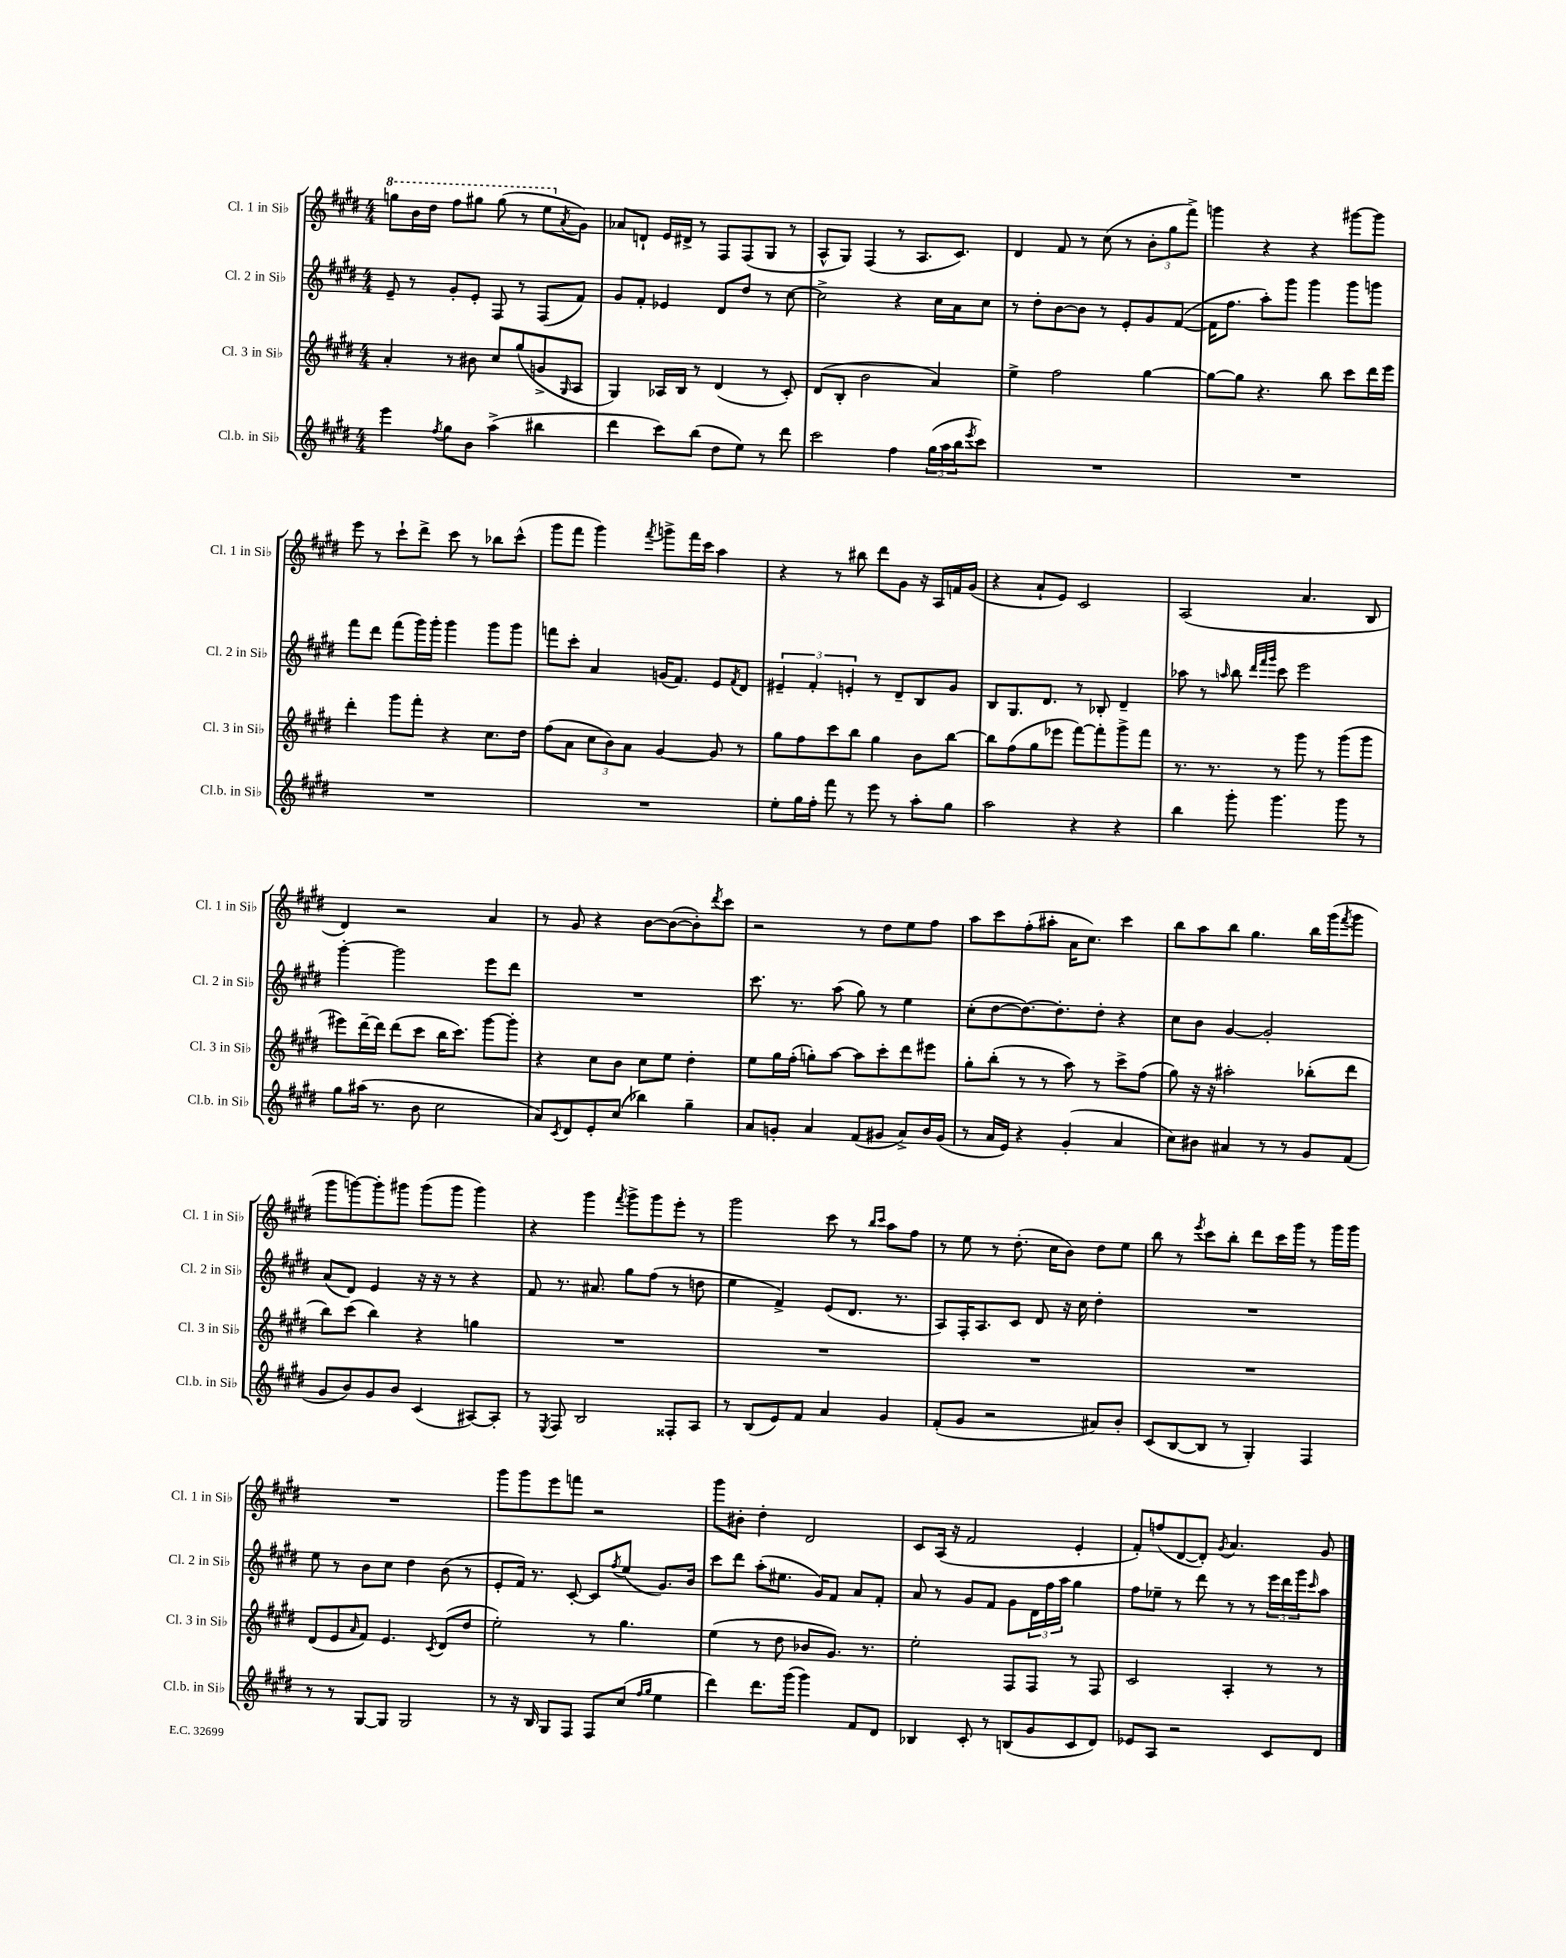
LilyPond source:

<<
\new StaffGroup <<
\new Staff = "s0" \with { instrumentName = "Cl. 1 in Sib" shortInstrumentName = "Cl. 1 in Sib" } {
    \clef treble \key e \major \numericTimeSignature \time 4/4
    \ottava #1 g'''8 b''16 dis'''16 fis'''8 gis'''8 gis'''8( r8 e'''8 \ottava #0 \acciaccatura { a'8 } gis'8) |
    aes'8 d'8-! e'16 dis'16-> r8 fis8 fis8( gis8 r8 |
    a8-^ gis8) fis4( r8 a8. cis'8.) |
    dis'4 fis'8 r8 cis''8( r8 \tuplet 3/2 { b'8-. gis''8 fis'''8->) } |
    g'''4 r4 r4 gis'''8~ gis'''8 |
    e'''8 r8 cis'''8-! dis'''8-> cis'''8 r8 bes''8 cis'''8-^( |
    gis'''8 fis'''8 gis'''4) \acciaccatura { fis'''8 } g'''8-> fis'''16 cis'''16 a''4 |
    r4 r8 bis''8 dis'''8 gis'8 r16 a16 f'16 gis'16( |
    r4 a'8-! e'8) cis'2 |
    a2( a'4. b8 |
    dis'4) r2 a'4 |
    r8 gis'8 r4 b'8~ b'8~( b'8-.) \acciaccatura { dis'''8 } cis'''8 |
    r2 r8 dis''8 e''8 fis''8 |
    a''8 cis'''8 fis''8-.( ais''8-. a'16 cis''8.) cis'''4 |
    b''8 a''8 b''8 gis''4. b''16 gis'''16( \acciaccatura { fis'''8 } gis'''8 |
    gis'''8 g'''8~) g'''8-. gis'''8 gis'''8( gis'''8 gis'''4) |
    r4 gis'''4 \acciaccatura { fis'''8 } gis'''8-> gis'''8 e'''8-. r8 |
    gis'''2 cis'''8 r8 \grace { b''16 cis'''16 } a''8 fis''8 |
    r8 e''8 r8 dis''8.-.( cis''16 b'8) dis''8 e''8 |
    b''8 r8 \acciaccatura { e'''8 } cis'''8 b''8-. dis'''8 cis'''16 gis'''16 r8 gis'''16 gis'''16 |
    R1 |
    gis'''8 gis'''8 e'''8 f'''8 r2 |
    gis'''8 bis'8-. dis''4-. dis'2 |
    cis'8 a16( r16 fis'2 e'4-. |
    fis'8-.) f''8( dis'8~ dis'8-.) \acciaccatura { gis'8 } a'4. gis'8 \bar "|." |
}
\new Staff = "s1" \with { instrumentName = "Cl. 2 in Sib" shortInstrumentName = "Cl. 2 in Sib" } {
    \clef treble \key e \major \numericTimeSignature \time 4/4
    e'8-- r8 gis'8-. e'8-. fis8 r8 fis8( fis'8) |
    gis'8 fis'8-. ees'4 dis'8 dis''8 r8 cis''8~ |
    cis''2-> r4 cis''16 a'16 cis''8 |
    r8 dis''8-. b'8~ b'8 r8 e'8-. gis'8 fis'8~( |
    fis'16 fis''8. a''8-.) gis'''8 gis'''4 gis'''8 g'''8 |
    fis'''8 dis'''8 fis'''8( gis'''16) gis'''16-. gis'''4 gis'''8 gis'''8 |
    f'''8 cis'''8-. a'4 g'16( fis'8.) e'8 \acciaccatura { fis'8 } dis'8 |
    \tuplet 3/2 { eis'4-- fis'4-. e'4-. } r8 dis'8-- b8 gis'8 |
    b8 gis8. dis'8. r8 bes8-. dis'4-- |
    aes''8 r8 \grace { a''16 } b''8 \grace { dis'''32 fis'''32 gis'''32 } cis'''8 e'''2 |
    gis'''4~-. gis'''2 e'''8 dis'''8 |
    R1 |
    cis'''8. r8. a''8( gis''8) r8 e''4 |
    cis''8-.( dis''8~ dis''8.~) dis''8.-. dis''8-. r4 |
    cis''8 b'8 gis'4~ gis'2-. |
    a'8( dis'8) e'4 r16 r16 r8 r4 |
    fis'8 r8. ais'8. gis''8 fis''8( r8 d''8 |
    e''4 fis'4->) e'8( dis'8. r8. |
    a8) fis16-. a8. cis'8 dis'8 r16 cis''16 dis''4-. |
    R1 |
    e''8 r8 b'8 cis''8 dis''4 b'8( r8 |
    e'8-. fis'16) r8. cis'8~-. cis'8 \acciaccatura { fis''8 } e''8( gis'8.) b'16 |
    cis'''8 dis'''8 a''8-.( eis''8. gis'16) fis'8 a'8 fis'8-. |
    a'8 r8 gis'8 fis'8 gis'8 \tuplet 3/2 { dis'16 fis''16 a''16 } gis''4 |
    fis''8 ees''8-- r8 dis'''8 r8 r8 \tuplet 3/2 { e'''16 dis'''16 gis'''16 } \grace { cis'''16 } a''8 \bar "|." |
}
\new Staff = "s2" \with { instrumentName = "Cl. 3 in Sib" shortInstrumentName = "Cl. 3 in Sib" } {
    \clef treble \key e \major \numericTimeSignature \time 4/4
    a'4-. r8 bis'8 cis''8 gis''8( g'8-> \grace { gis16 } a8 |
    gis4) aes16 b16 r8 dis'4( r8 cis'8-.) |
    dis'8( b8-. b'2 a'4) |
    e''4-> fis''2 gis''4~ |
    gis''8~ gis''8 r4. b''8 cis'''8 dis'''16 e'''16 |
    dis'''4-. gis'''8 fis'''8-. r4 cis''8. dis''16 |
    fis''8( a'8 \tuplet 3/2 { cis''8 b'8) a'8 } gis'4~ gis'8 r8 |
    gis''8 fis''8 cis'''8 b''8 gis''4 b'8 b''8~ |
    b''8 fis''8( gis''8 ees'''8 fis'''8~) fis'''8-. gis'''8-> fis'''8 |
    r8. r8. r8 gis'''8 r8 gis'''8( gis'''8 |
    eis'''8) dis'''16~-- dis'''16 dis'''8( cis'''8 b''16 cis'''8.) gis'''8~ gis'''8-. |
    r4 cis''8 b'8 cis''8 e''8 dis''4-. |
    e''8 gis''16 fis''16-.( g''8-.) a''8~ a''8 cis'''8-. dis'''8 eis'''8 |
    gis''8-. b''8-.( r8 r8 a''8) r8 cis'''8-> fis''8( |
    gis''8) r16 r16 ais''2-. bes''8-.( dis'''8 |
    b''8) cis'''8( b''4) r4 g''4 |
    R1 |
    R1 |
    R1 |
    R1 |
    dis'8( e'8 \grace { a'16 } fis'8) e'4. \acciaccatura { cis'8 } dis'8( dis''8 |
    e''2-.) r8 gis''4. |
    e''4( r8 dis''8 bes'8 gis'8.) r8. |
    e''2-. fis8 fis8 r8 fis8 |
    cis'2 a4-. r8 r8 \bar "|." |
}
\new Staff = "s3" \with { instrumentName = "Cl.b. in Sib" shortInstrumentName = "Cl.b. in Sib" } {
    \clef treble \key e \major \numericTimeSignature \time 4/4
    e'''4 \acciaccatura { fis''8 } gis''8 b'8 a''4->( bis''4 |
    dis'''4 cis'''8) b''8( dis''8 e''8) r8 dis'''8 |
    cis'''2 fis''4 \tuplet 3/2 { gis''16( a''16 b''16 } \acciaccatura { e'''8 } cis'''8) |
    R1 |
    R1 |
    R1 |
    R1 |
    e''8-. gis''16 fis''16-. fis'''8 r8 e'''8 r8 a''8-. gis''8 |
    a''2 r4 r4 |
    b''4 gis'''8-. gis'''4. gis'''8 r8 |
    gis''8 ais''16( r8. b'8 cis''2 |
    a'8) \acciaccatura { cis'8 } dis'8 e'8-. cis''8( bes''4) gis''4-- |
    a'8 g'8-. a'4 fis'8( gis'8 a'8->) b'16 gis'16( |
    r8 a'16 e'16) r4 gis'4-.( a'4 |
    cis''8) bis'8 ais'4 r8 r8 gis'8 fis'8( |
    gis'8 b'8) gis'8 b'8 cis'4( ais8~) ais8-. |
    r8 \acciaccatura { e8 } fis8 b2 fisis8-. a8 |
    r8 b8( e'8) fis'8 a'4 gis'4 |
    fis'8-.( gis'8 r2 ais'8) b'8-. |
    cis'8( b8~ b8 r8 gis4-.) fis4 |
    r8 r8 gis8~ gis8 gis2 |
    r8 r16 b16 gis8 fis8 fis8 cis''8( \grace { fis''16 gis''16 } e''4 |
    dis'''4) dis'''8. gis'''16( gis'''4) fis'8 dis'8 |
    bes4 cis'8-. r8 b8( gis'8 cis'8 dis'8) |
    ees'8 a8 r2 cis'8 dis'8 \bar "|." |
}
>>
>>
\layout { \context { \Score \remove "Bar_number_engraver" } }
